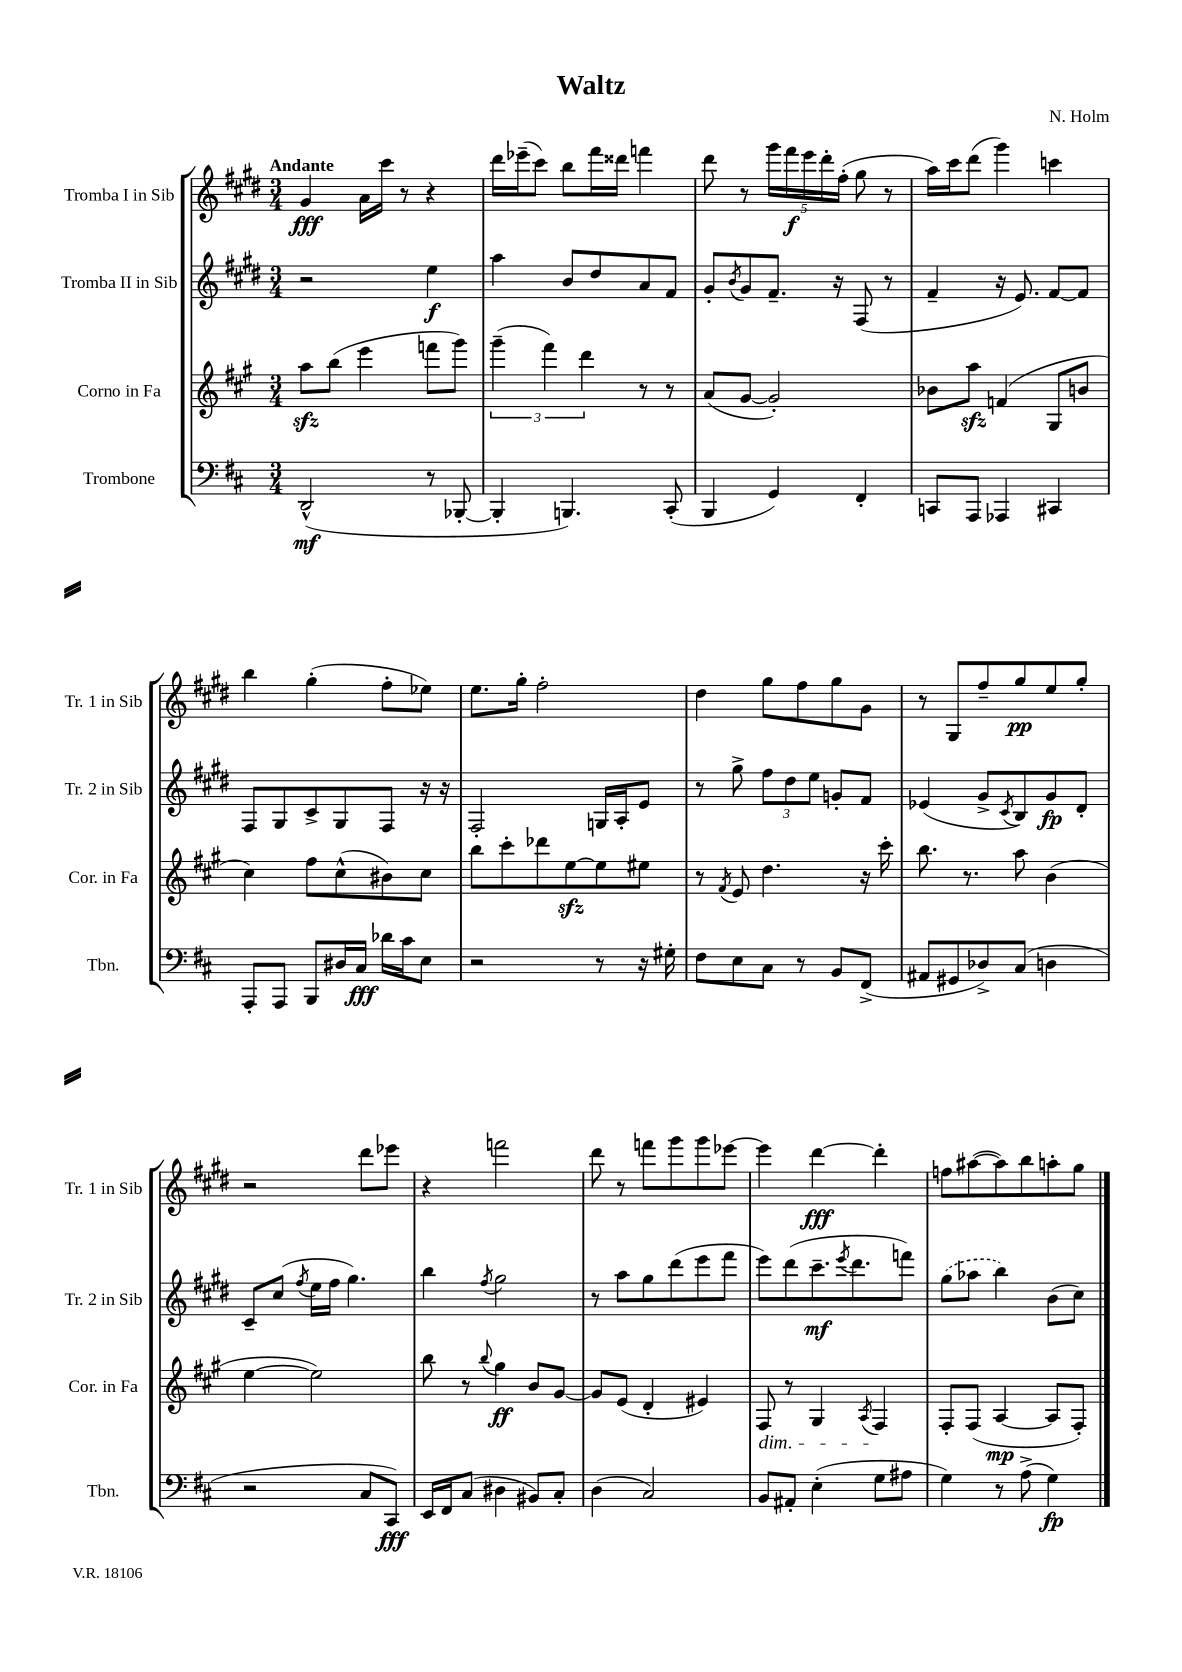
\header { title = "Waltz" composer = "N. Holm" }
<<
\new StaffGroup <<
\new Staff = "s0" \with { instrumentName = "Tromba I in Sib" shortInstrumentName = "Tr. 1 in Sib" } {
    \clef treble \key e \major \numericTimeSignature \time 3/4 \tempo "Andante"
    gis'4\fff a'16 cis'''16 r8 r4 |
    dis'''16 ees'''16--( cis'''8) b''8 fis'''16 disis'''16 f'''4 |
    dis'''8 r8 \tuplet 5/4 { gis'''16 fis'''16\f e'''16 dis'''16-. fis''16-.( } gis''8 r8 |
    a''16) cis'''16 dis'''8( gis'''4) c'''4 |
    b''4 gis''4-.( fis''8-. ees''8) |
    e''8. gis''16-. fis''2-. |
    dis''4 gis''8 fis''8 gis''8 gis'8 |
    r8 gis8 fis''8-- gis''8\pp e''8 gis''8-. |
    r2 dis'''8 ees'''8 |
    r4 f'''2 |
    dis'''8 r8 f'''8 gis'''8 gis'''8 ees'''8~ |
    ees'''4 dis'''4~\fff dis'''4-. |
    f''8 ais''8~( ais''8) b''8 a''8-. gis''8 \bar "|." |
}
\new Staff = "s1" \with { instrumentName = "Tromba II in Sib" shortInstrumentName = "Tr. 2 in Sib" } {
    \clef treble \key e \major \numericTimeSignature \time 3/4
    r2 e''4\f |
    a''4 b'8 dis''8 a'8 fis'8 |
    gis'8-. \acciaccatura { b'8 } gis'8 fis'8.-- r16 fis8( r8 |
    fis'4-- r16 e'8.) fis'8~ fis'8 |
    fis8 gis8 cis'8-> gis8 fis8 r16 r16 |
    fis2-. g16 a16-. e'8 |
    r8 gis''8-> \tuplet 3/2 { fis''8 dis''8 e''8 } g'8-. fis'8 |
    ees'4( gis'8-> \acciaccatura { cis'8 } b8) gis'8\fp dis'8-. |
    cis'8-- cis''8( \acciaccatura { fis''8 } e''16 fis''16 gis''4.) |
    b''4 \acciaccatura { fis''8 } gis''2 |
    r8 a''8 gis''8 dis'''8( e'''8 fis'''8 |
    e'''8) dis'''8( cis'''8.--\mf \acciaccatura { e'''8 } dis'''8. f'''8) |
    \once \slurDashed gis''8( aes''8 b''4) b'8( cis''8) \bar "|." |
}
\new Staff = "s2" \with { instrumentName = "Corno in Fa" shortInstrumentName = "Cor. in Fa" } {
    \clef treble \key a \major \numericTimeSignature \time 3/4
    a''8\sfz b''8( e'''4 f'''8 gis'''8) |
    \tuplet 3/2 { gis'''4--( fis'''4) d'''4 } r8 r8 |
    a'8( gis'8~ gis'2-.) |
    bes'8 a''8\sfz f'4( gis8 b'8 |
    cis''4) fis''8 cis''8-^( bis'8) cis''8 |
    b''8 cis'''8-. des'''8 e''8~\sfz e''8 eis''8 |
    r8 \acciaccatura { fis'8 } e'8 d''4. r16 cis'''16-. |
    b''8. r8. a''8 b'4( |
    e''4~ e''2) |
    b''8 r8 \appoggiatura { b''8 } gis''4\ff b'8 gis'8~ |
    gis'8 e'8( d'4-. eis'4) |
    fis8\dim r8 gis4 \acciaccatura { a8 } fis4\! |
    fis8-. fis8( a4~\mp a8 fis8-.) \bar "|." |
}
\new Staff = "s3" \with { instrumentName = "Trombone" shortInstrumentName = "Tbn." } {
    \clef bass \key d \major \numericTimeSignature \time 3/4
    d,2-^\mf( r8 bes,,8~-. |
    bes,,4-. b,,4.) cis,8-.( |
    b,,4 g,4) fis,4-. |
    c,8 a,,8 aes,,4 cis,4 |
    a,,8-. a,,8 b,,8 dis16 cis16\fff des'16 cis'16 e8 |
    r2 r8 r16 gis16-. |
    fis8 e8 cis8 r8 b,8 fis,8->( |
    ais,8 gis,8 des8->) cis8( d4 |
    r2 cis8 cis,8\fff) |
    e,16 fis,16 cis8( dis4 bis,8) cis8-. |
    d4( cis2) |
    b,8 ais,8-. e4-.( g8 ais8 |
    g4) r8 a8->( g4\fp) \bar "|." |
}
>>
>>
\layout { \context { \Score \remove "Bar_number_engraver" } }
